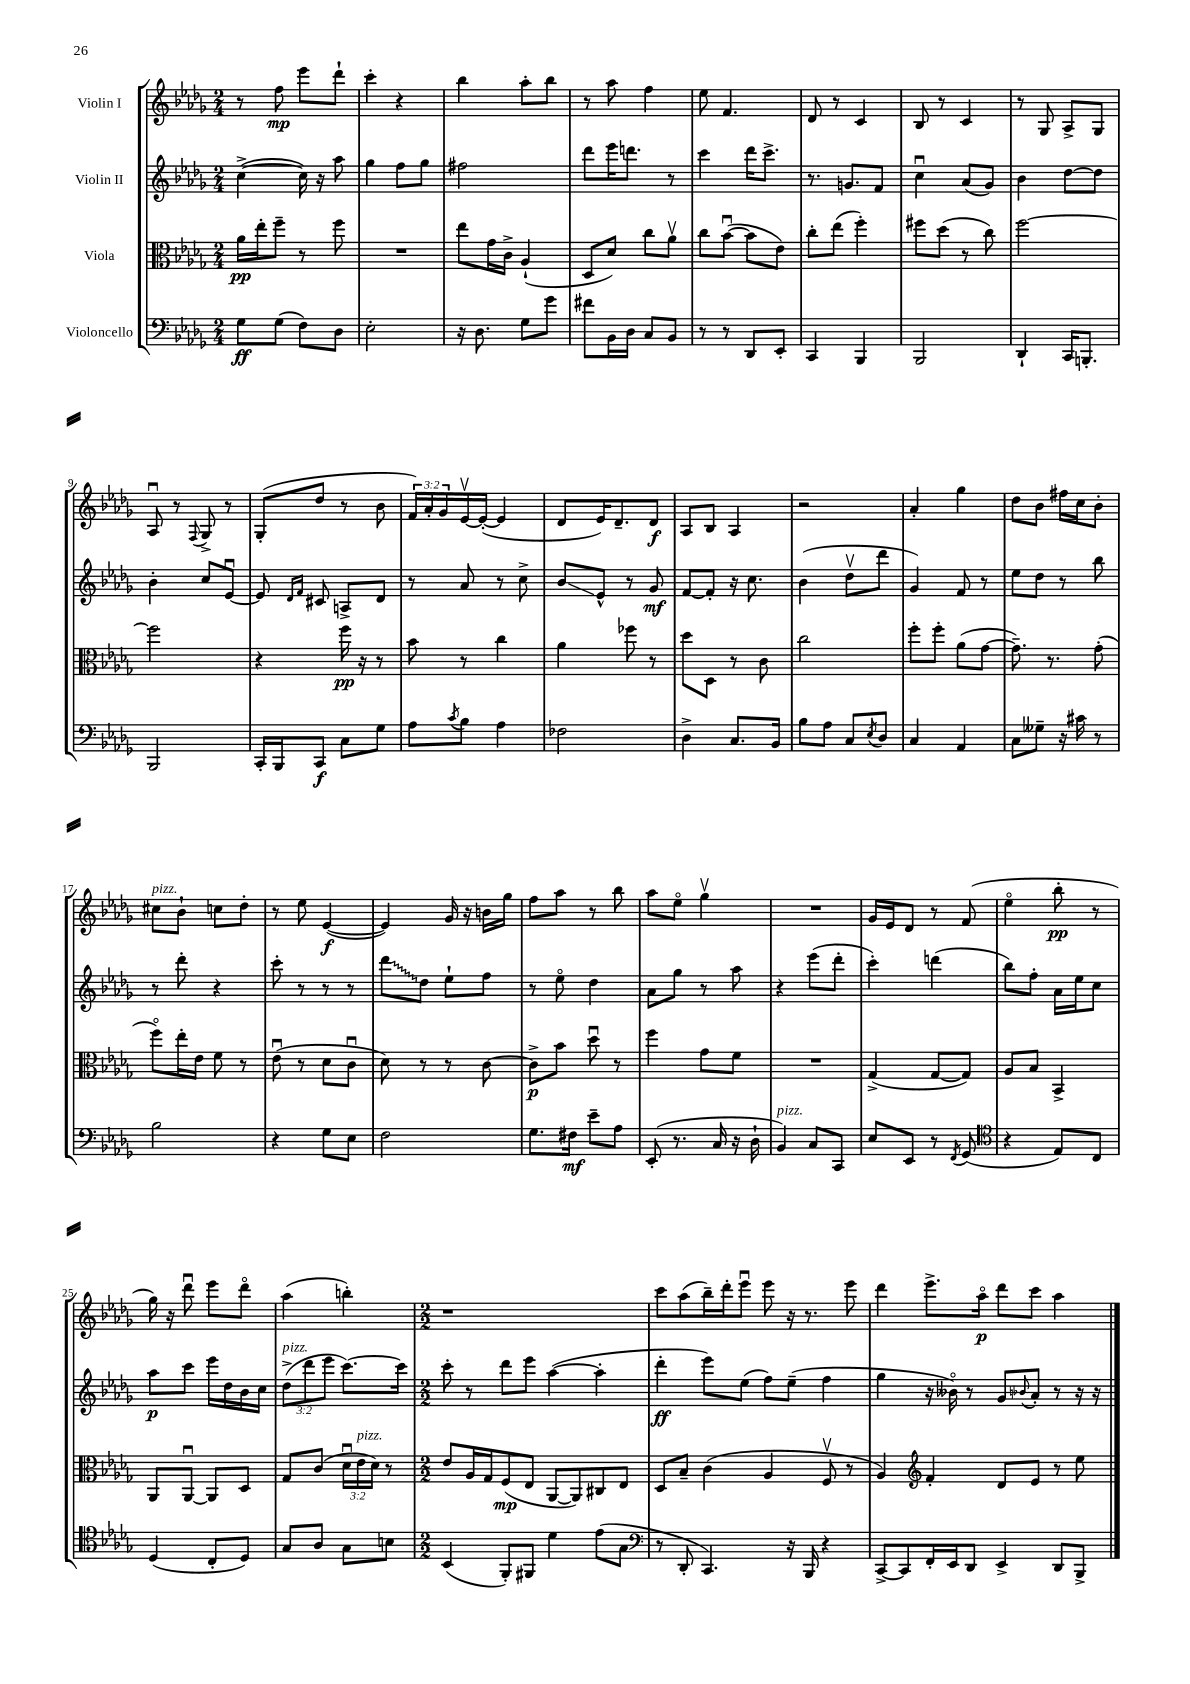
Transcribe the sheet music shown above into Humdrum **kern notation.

**kern	**kern	**kern	**kern
*staff4	*staff3	*staff2	*staff1
*clefF4	*clefC3	*clefG2	*clefG2
*k[b-e-a-d-g-]	*k[b-e-a-d-g-]	*k[b-e-a-d-g-]	*k[b-e-a-d-g-]
*M2/4	*M2/4	*M2/4	*M2/4
8G-	16a-	([4cc^	8r
.	16ee-'	.	.
(8G-	8ff~	.	8ff
8F)	8r	16cc])	8eee-
.	.	16r	.
8D-	8ff	8aa-	8ddd-`
=	=	=	=
2E-'	2r	4gg-	4ccc'
.	.	8ff	4r
.	.	8gg-	.
=	=	=	=
16r	8ee-	2ff#	4bb-
8.D-	.	.	.
.	16g-	.	.
.	16c^	.	.
8G-	(4A-`	.	8aa-'
8g-	.	.	8bb-
=	=	=	=
8f#	8D-	8ddd-	8r
16BB-	8d-)	16eee-	8aa-
16D-	.	8.ddd	.
8C	8cc	.	4ff
8BB-	8a-v	8r	.
=	=	=	=
8r	8cc	4ccc	8ee-
8r	([8b-u	.	4.f
8DD-	8b-]	16ddd-	.
.	.	8.ccc^	.
8EE-'	8e-)	.	.
=	=	=	=
4CC	8cc'	8.r	8d-
.	(8ee-	.	8r
.	.	8.g	.
4BBB-	4ff')	.	4c
.	.	8f	.
=	=	=	=
2BBB-	8ff#	4ccu	8B-
.	(8dd-	.	8r
.	8r	(8a-	4c
.	8cc)	8g-)	.
=	=	=	=
4DD-`	[2ff	4b-	8r
.	.	.	8G-
16CC	.	[8dd-	8A-^
8.BBB'	.	.	.
.	.	8dd-]	8G-
=	=	=	=
2BBB-	2ff]	4b-'	8A-u
.	.	.	8r
.	.	.	8qqF
.	.	8cc	8G-^
.	.	[8e-u	8r
=	=	=	=
16CC'	4r	8e-]	(8G-'
16BBB-	.	.	.
.	.	16qqd-	.
.	.	16qqf	.
8CC	.	8c#	8dd-
8C	16ff	8A^	8r
.	16r	.	.
8G-	8r	8d-	8b-
=	=	=	=
8A-	8b-	8r	24f)
.	.	.	24a-'
.	.	.	24g-
8qc	.	.	.
8B-	8r	8a-	[16e-v
.	.	.	(16e-'_
4A-	4cc	8r	4e-]
.	.	8cc^	.
=	=	=	=
2F-	4a-	8b-	8d-
.	.	8e-^^	16e-)
.	.	.	8.d-~
.	8ff-	8r	.
.	8r	8g-	8d-
=	=	=	=
4D-^	8dd-	[8f	8A-
.	8D-	8f']	8B-
8.C	8r	16r	4A-
.	.	8.cc	.
.	8c	.	.
16BB-	.	.	.
=	=	=	=
8B-	2cc	(4b-	2r
8A-	.	.	.
8C	.	8dd-v	.
8qE-	.	.	.
8D-	.	8ddd-	.
=	=	=	=
4C	8ff'	4g-)	4a-'
.	8ff'	.	.
4AA-	(8a-	8f	4gg-
.	[8g-	8r	.
=	=	=	=
8C	8.g-~])	8ee-	8dd-
8G--~	.	8dd-	8b-
.	8.r	.	.
16r	.	8r	16ff#
16c#	.	.	16cc
8r	(8g-'	8bb-	8b-'
=	=	=	=
2B-	8ffo)	8r	8cc#
.	16ee-'	8ddd-'	8b-`
.	16e-	.	.
.	8f	4r	8cc
.	8r	.	8dd-'
=	=	=	=
4r	(8e-u	8ccc'	8r
.	8r	8r	8ee-
8G-	8d-	8r	([4e-
8E-	8cu	8r	.
=	=	=	=
2F	8d-)	8ddd-	4e-])
.	8r	8dd-	.
.	8r	8ee-`	16g-
.	.	.	16r
.	[8c	8ff	16b
.	.	.	16gg-
=	=	=	=
8.G-	8c^]	8r	8ff
.	8b-	8ee-o	8aa-
16F#	.	.	.
8e-~	8dd-u	4dd-	8r
8A-	8r	.	8bb-
=	=	=	=
(8EE-'	4ff	8a-	8aa-
8.r	.	8gg-	8ee-o
.	8g-	8r	4gg-v
16C	.	.	.
16r	8f	8aa-	.
16D-`	.	.	.
=	=	=	=
4BB-)	2r	4r	2r
8C	.	(8eee-	.
8CC	.	8ddd-'	.
=	=	=	=
8E-	(4G-^	4ccc')	16g-
.	.	.	16e-
8EE-	.	.	8d-
8r	[8G-	(4ddd	8r
8qFF	.	.	.
(8GG-	8G-])	.	(8f
=	=	=	=
*clefC4	*	*	*
4r	8A-	8bb-)	4ee-o
.	8B-	8ff'	.
8E-)	4BB-^	16a-	8bb-'
.	.	16ee-	.
8C	.	8cc	8r
=	=	=	=
(4D-	8AA-	8aa-	16gg-)
.	.	.	16r
.	[8AA-u	8ccc	8ddd-u
8C'	8AA-]	16eee-	8eee-
.	.	16dd-	.
8D-)	8D-	16b-	8ddd-o
.	.	16cc	.
=	=	=	=
8G-	8G-	(12dd-^	(4aa-
.	.	12ddd-	.
8A-	(8c	.	.
.	.	12eee-	.
8G-	24d-u	[8.ccc)	4bb')
.	24e-	.	.
.	24d-)	.	.
8B	8r	.	.
.	.	16ccc]	.
=	=	=	=
*M2/2	*M2/2	*M2/2	*M2/2
(4BB-	8e-	8ccc'	1r
.	16A-	8r	.
.	16G-	.	.
8FF')	(8F	8ddd-	.
8FF#	8E-	8eee-	.
4d-	[8AA-	([4aa-	.
.	8AA-])	.	.
(8e-	8C#	4aa-']	.
8G-	8E-	.	.
=	=	=	=
*clefF4	*	*	*
8r	8D-	4ddd-'	8ccc
8DD-'	8B-~	.	(8aa-
4.CC)	(4c	8eee-)	16bb-~)
.	.	.	16ddd-'
.	.	(8ee-	8eee-u
.	4A-	8ff)	8eee-
16r	.	(8ee-~	16r
16BBB-	.	.	8.r
4r	8Fv	4ff	.
.	8r	.	8eee-
=	=	=	=
[8CC^	4A-)	4gg-	4ddd-
8CC]	.	.	.
*	*clefG2	*	*
16FF'	4f'	16r	8.eee-^
16EE-	.	16b--o)	.
8DD-	.	8r	.
.	.	.	16aa-o
4EE-^	8d-	8g-	8ddd-
.	.	8qqb-	.
.	8e-	8a-'	8ccc
8DD-	8r	8r	4aa-
8BBB-^	8ee-	16r	.
.	.	16r	.
==	==	==	==
*-	*-	*-	*-
